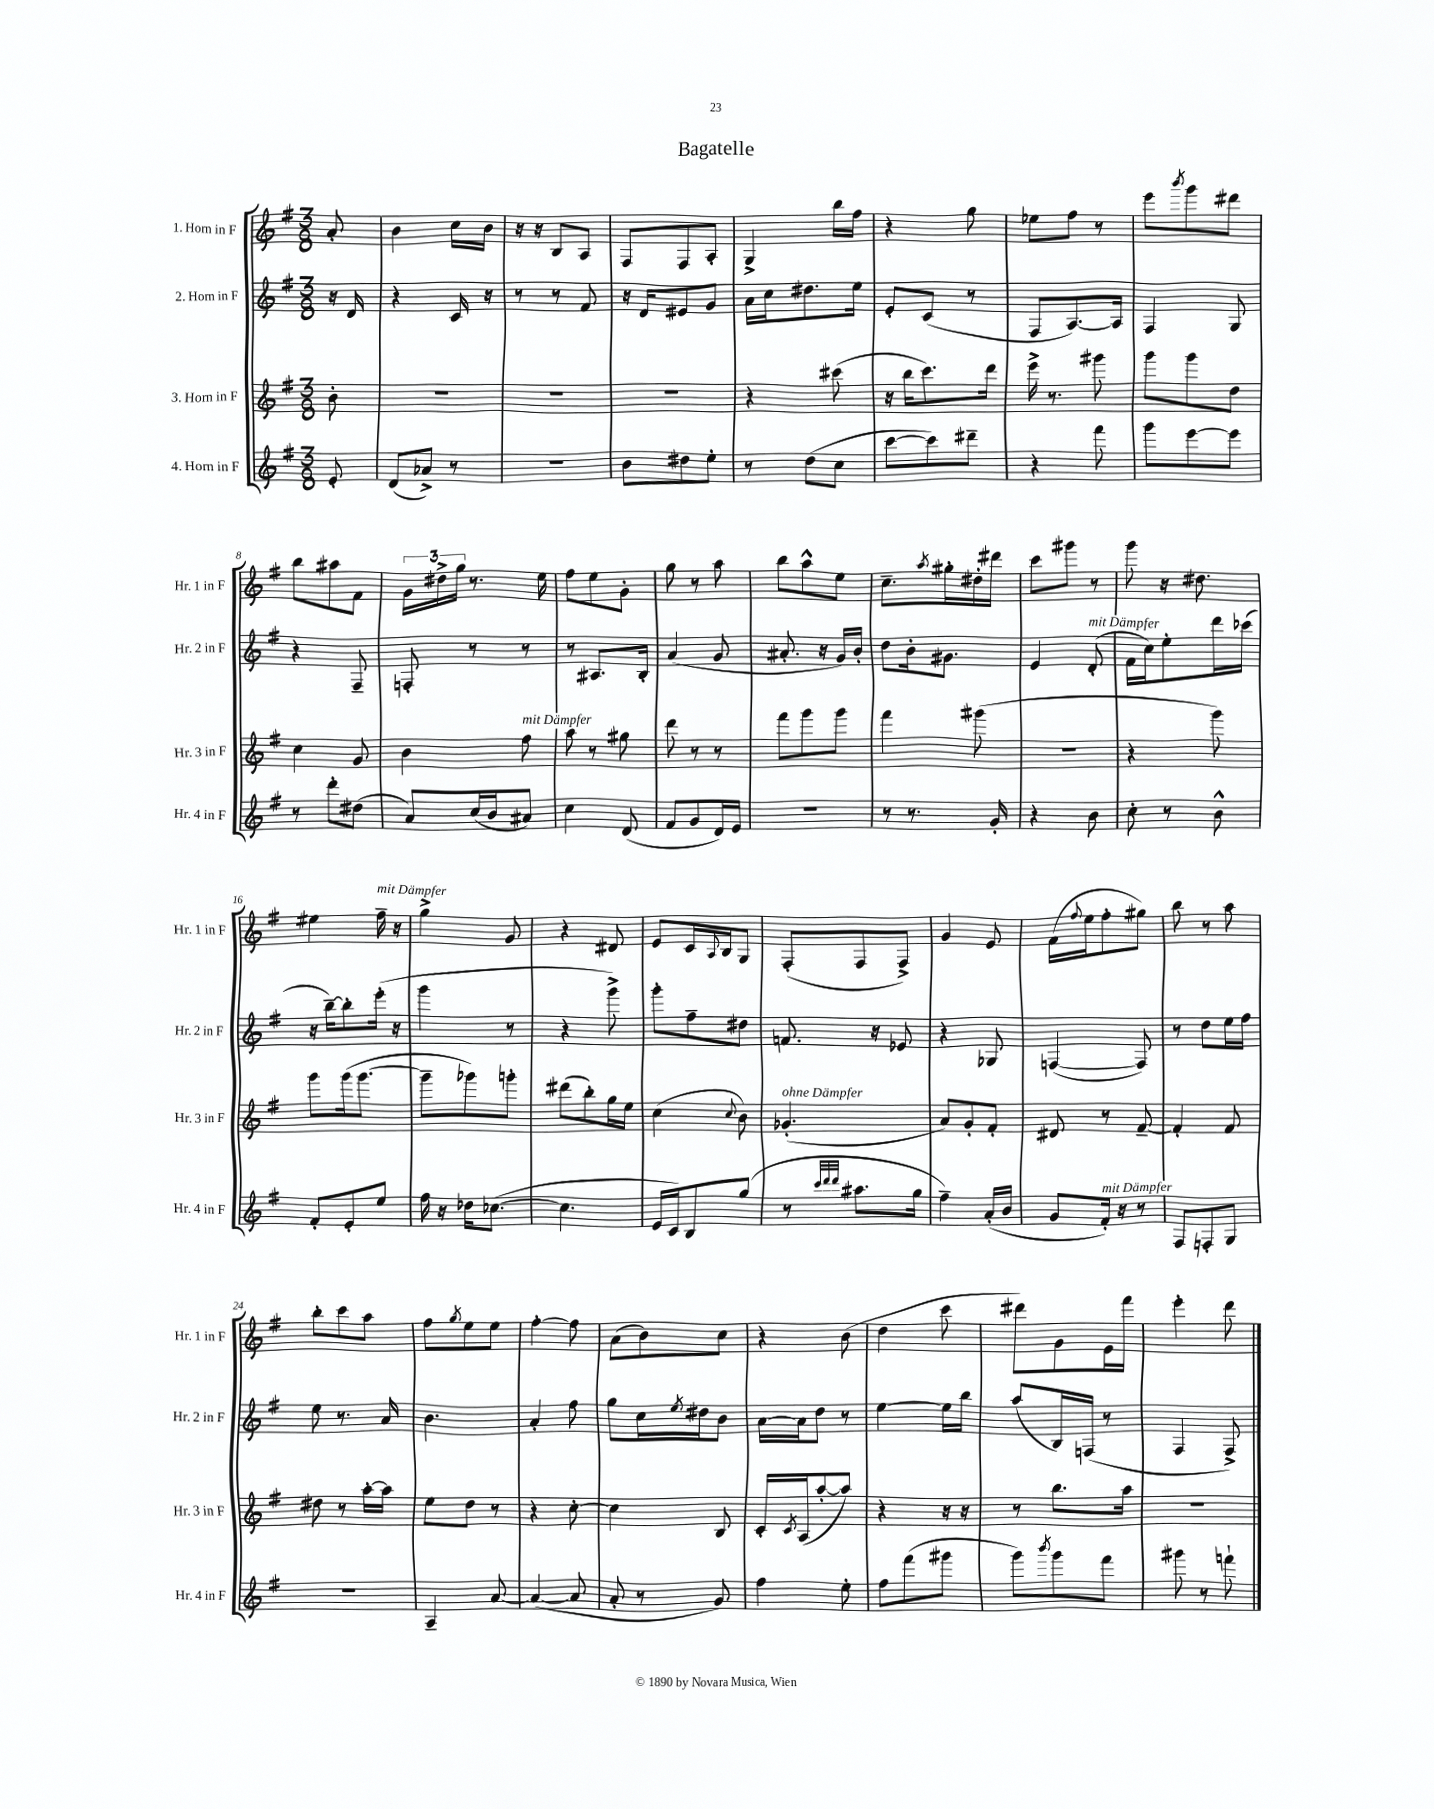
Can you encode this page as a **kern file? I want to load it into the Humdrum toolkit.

**kern	**kern	**kern	**kern
*part4	*part3	*part2	*part1
*staff4	*staff3	*staff2	*staff1
*I"4. Horn in F	*I"3. Horn in F	*I"2. Horn in F	*I"1. Horn in F
*I'Hr. 4 in F	*I'Hr. 3 in F	*I'Hr. 2 in F	*I'Hr. 1 in F
*clefG2	*clefG2	*clefG2	*clefG2
*k[f#]	*k[f#]	*k[f#]	*k[f#]
*M3/8	*M3/8	*M3/8	*M3/8
=	=	=	=
8e'/	8b'\	16r	8a'/
.	.	16d/	.
=1	=1	=1	=1
(8d/L	4.r	4r	4b\
8a-X^/J)	.	.	.
8r	.	16c/	16cc\LL
.	.	16r	16b\JJ
=2	=2	=2	=2
4.r	4.r	8r	16r
.	.	.	16r
.	.	8r	8B/L
.	.	8f#/	8A/J
=3	=3	=3	=3
8b\L	4.r	16r	8F#/L
.	.	16d/KL	.
8dd#X\	.	8e#X/	8F#/
8ee'\J	.	8g/J	8A'/J
=4	=4	=4	=4
8r	4r	16a\LL	4G^/
.	.	16cc\J	.
(8dd\L	.	8.dd#X\	.
8cc\J	(8ccc#X\	.	16bb\LL
.	.	16ee\Jk	16ff#\JJ
=5	=5	=5	=5
[8ccc\L	16r	8e'/L	4r
.	16bb\KL	.	.
8ccc\])	8.ccc\)	(8c/J	.
8ddd#X~\J	.	8r	8gg\
.	16ddd\Jk	.	.
=6	=6	=6	=6
4r	16eee^\	8F#/L	8ee-X\L
.	8.r	.	.
.	.	[8.A/)	8ff#\J
8fff#\	8ggg#X\	.	8r
.	.	16A/Jk]	.
=7	=7	=7	=7
8ggg\L	8ggg\L	4F#/	8eee\L
.	.	.	8qbbb/
[8eee\	8ggg\	.	8ggg\
8eee\J]	8dd\J	8G/	8ddd#X\J
!!LO:LB:g=z
=8	=8	=8	=8
8r	4cc\	4r	8bb\L
8ddd'\L	.	.	8aa#X\
(8dd#X\J	8g/	8F#~/	8f#\J
=9	=9	=9	=9
8a/L)	4b\	8Fn'/	24g\LL
.	.	.	24dd#X^\
.	.	.	24gg\JJ
(16cc/L	.	8r	8.r
16b/J	.	.	.
!	!LO:TX:a:i:t=mit Dämpfer	!	!
8a#X/J)	8ff#\	8r	.
.	.	.	16ee\
=10	=10	=10	=10
4cc\	8aa\	8r	8ff#\L
.	8r	8.A#X/L	8ee\
(8d/	8gg#X\	.	8g'\J
.	.	16B'/Jk	.
=11	=11	=11	=11
8f#/L	8ddd\	(4a/	8gg\
8g/	8r	.	8r
16d/L)	8r	8g/	8aa\
16e/JJ	.	.	.
=12	=12	=12	=12
4.r	8fff#\L	8.a#X'/	8bb\L
.	8ggg\	.	8aa^^\
.	.	16r	.
.	8ggg\J	16g/LL)	8ee\J
.	.	16b'/JJ	.
=13	=13	=13	=13
8r	4fff#\	8dd\L	8.cc~\L
8.r	.	16b'\k	.
.	.	.	8qaa/
.	.	8.g#X\J	16gg#X'\L
.	(8ggg#X\	.	16dd#X'\
16g'/	.	.	16ddd#X\JJ
=14	=14	=14	=14
4r	4.r	4e/	8ccc\L
.	.	.	8ggg#X\J
!	!	!LO:TX:a:i:t=mit Dämpfer	!
8b\	.	(8d'/	8r
=15	=15	=15	=15
8cc'\	4r	16f#\LL	8ggg\
.	.	16cc\J)	.
8r	.	8ee'\	16r
.	.	.	8.dd#X\
8b^^\	8ggg\)	16ddd\L	.
.	.	(16ccc-X\JJ	.
!!LO:LB:g=z
=16	=16	=16	=16
8f#'/L	8ggg\L	16r	4ee#X\
.	.	[16bb~\KL)	.
8e'/	(16ggg\k	8bb'\]	.
.	[8.ggg\J	.	.
!	!	!	!LO:TX:a:i:t=mit Dämpfer
8ee/J	.	(16eee'\Jk	16ff#~\
.	.	16r	16r
=17	=17	=17	=17
16ff#\	8ggg~\L]	4ggg\	4gg^\
16r	.	.	.
16dd-X\KL	8ggg-X\)	.	.
([8.cc-X\J	.	.	.
.	8gggn'\J	8r	8g/
=18	=18	=18	=18
4.cc-\]	(8ddd#X\L	4r	4r
.	8bb'\)	.	.
.	16gg\L	8ggg^\)	8d#X/
.	16ee\JJ	.	.
=19	=19	=19	=19
16e/LL	(4cc\	8ggg'\L	8e/L
16c/J)	.	.	.
8B/	.	8ff#~\	16c/L
.	.	.	8qqA/
.	.	.	16B/J
.	8qqcc/	.	.
(8gg/J	8b\)	8dd#X\J	8G/J
=20	=20	=20	=20
!	!LO:TX:a:i:t=ohne Dämpfer	!	!
8r	(4.g-X'/	8.fn/	(8F#'/L
32qqccc/LLL	.	.	.
32qqddd/	.	.	.
32qqddd/JJJ	.	.	.
8.aa#X\L	.	.	8F#/
.	.	16r	.
.	.	8e-X/	8F#^/J)
16gg\Jk	.	.	.
=21	=21	=21	=21
4ff#~\)	8a/L)	4r	4g/
.	8g'/	.	.
(16a'/LL	8f#'/J	8G-X/	8e/
16b/JJ	.	.	.
=22	=22	=22	=22
8g/L	8d#X/	([4Fn/	(16f#\LL
.	.	.	8qqff#/
.	.	.	16ee\J
!LO:TX:a:i:t=mit Dämpfer	!	!	!
16f#'/Jk)	8r	.	8ff#'\
16r	.	.	.
8r	[8f#~/	8F/])	8gg#X\J)
=23	=23	=23	=23
8F#/L	4f#'/]	8r	8bb\
8Fn'/	.	8dd\L	8r
8G/J	8f#/	16ee\L	8aa\
.	.	16ff#\JJ	.
!!LO:LB:g=z
=24	=24	=24	=24
4.r	8dd#X\	8ee\	8bb'\L
.	8r	8.r	8ccc\
.	[16aa'\LL	.	8aa\J
.	16aa\JJ]	16a/	.
=25	=25	=25	=25
4A~/	8ee\L	4.b\	8ff#\L
.	.	.	8qgg/
.	8dd\J	.	8ee\
[8a/	8r	.	8ee\J
=26	=26	=26	=26
(4a/_	4r	4a'/	[4ff#'\
8a/]	[8cc'\	8ff#\	8ff#\]
=27	=27	=27	=27
8a'/	4cc\]	8gg\L	(8a\L
8r	.	16cc\L	8b\)
.	.	8qee/	.
.	.	16dd#X\J	.
8g/)	8B/	8b\J	8cc\J
=28	=28	=28	=28
4ff#\	16c'/LL	[16a\LL	4r
.	8qc/	.	.
.	(16A/J	16a\J]	.
.	[8aa'/	8dd\J	.
8ee'\	8aa/J])	8r	(8b\
=29	=29	=29	=29
8ff#\L	4r	[4ee\	4dd\
(8fff#\	.	.	.
8ggg#X\J	16r	16ee\LL]	8ccc\
.	16r	16bb\JJ	.
=30	=30	=30	=30
8ggg\L)	8r	(8aa/L	8ddd#X\L)
8qbbb/	.	.	.
8ggg\	8.bb\L	16B/L)	8g\
.	.	(16Fn/JJ	.
8fff#\J	.	8r	16e\L
.	16aa\Jk	.	16fff#\JJ
=31	=31	=31	=31
8ggg#X\	4.r	4F#/	4eee'\
8r	.	.	.
8fffn`\	.	8F#^/)	8ddd\
==	==	==	==
*-	*-	*-	*-
